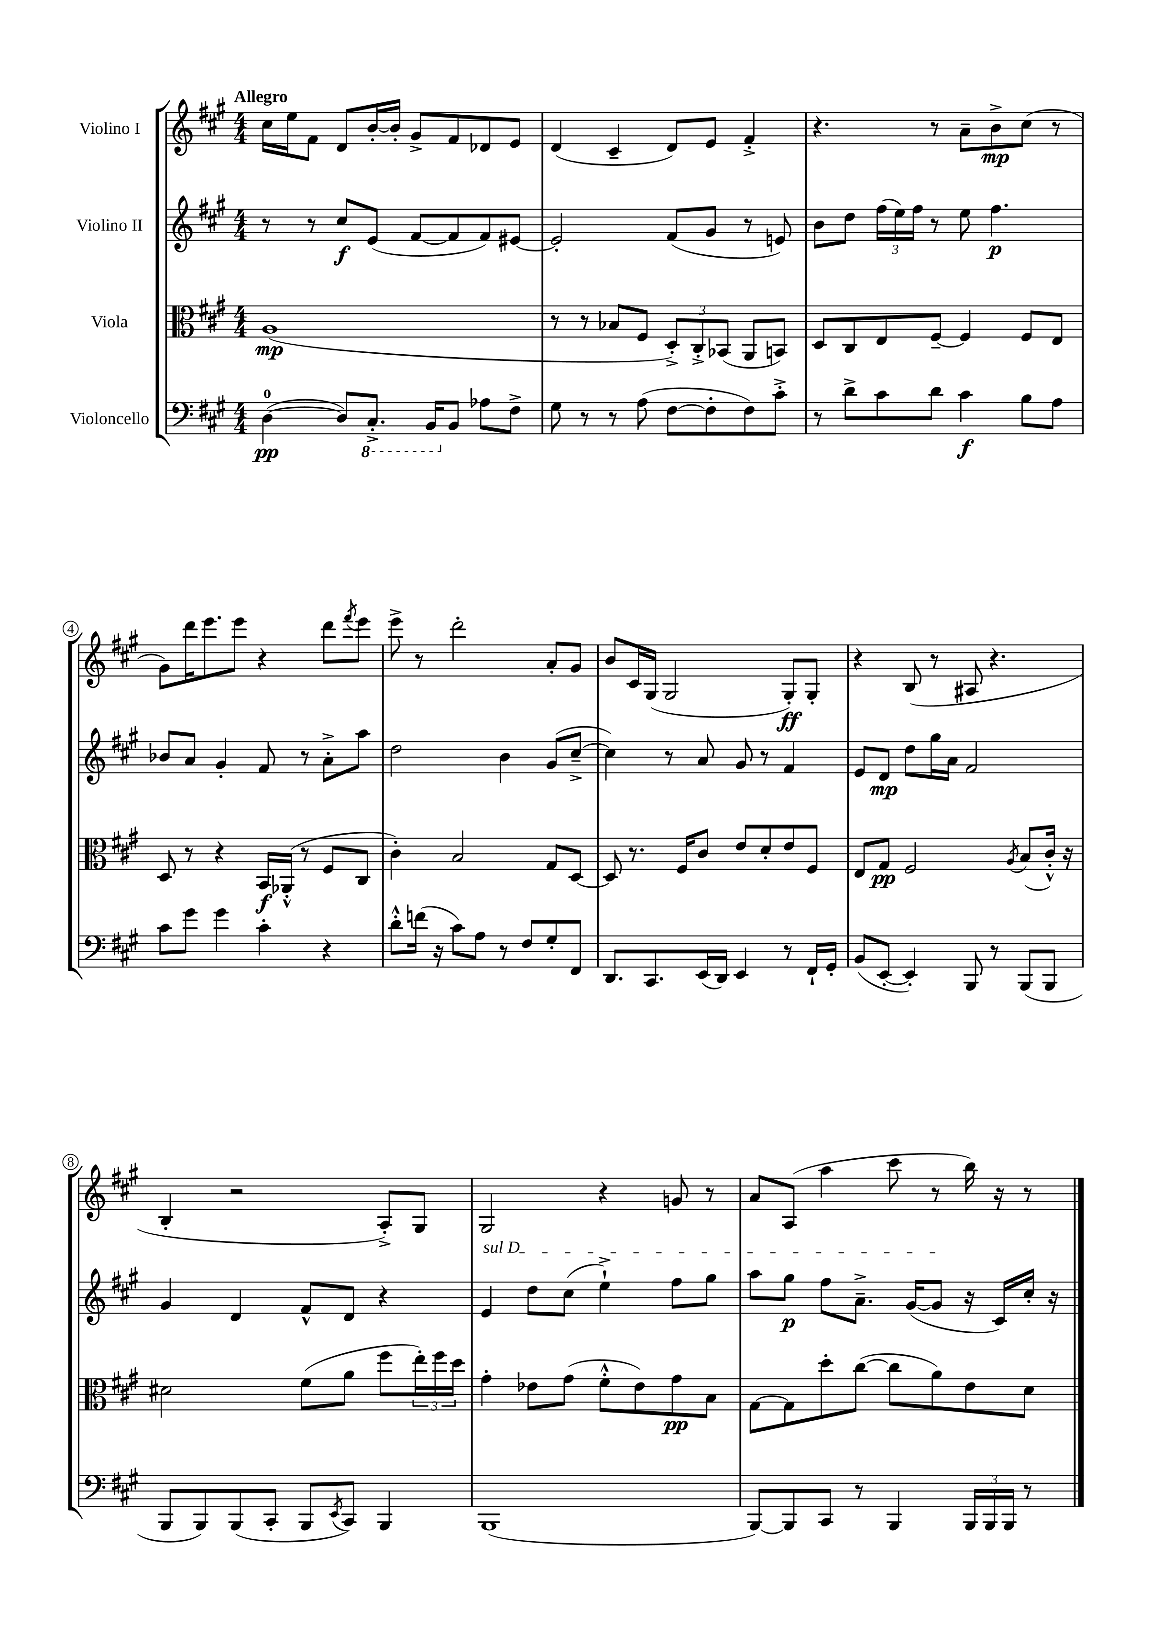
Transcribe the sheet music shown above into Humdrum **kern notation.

**kern	**dynam	**kern	**dynam	**kern	**dynam	**kern	**dynam
*part4	*part4	*part3	*part3	*part2	*part2	*part1	*part1
*staff4	*staff4	*staff3	*staff3	*staff2	*staff2	*staff1	*staff1
*I"Violoncello	*	*I"Viola	*	*I"Violino II	*	*I"Violino I	*
*clefF4	*	*clefC3	*	*clefG2	*	*clefG2	*
*k[f#c#g#]	*	*k[f#c#g#]	*	*k[f#c#g#]	*	*k[f#c#g#]	*
*M4/4	*	*M4/4	*	*M4/4	*	*M4/4	*
=1	=1	=1	=1	=1	=1	=1	=1
!	!	!	!	!	!	!LO:TX:a:B:t=Allegro	!
([4D\	pp	(1A	mp	8r	.	16cc#\LL	.
.	.	.	.	.	.	16ee\J	.
.	.	.	.	8r	.	8f#\J	.
8D/L])	.	.	.	8cc#/L	f	8d/L	.
*8ba	*	*	*	*	*	*	*
8.CC#'^/J	.	.	.	(8e/J	.	[16b'/L	.
.	.	.	.	.	.	16b'/JJ]	.
.	.	.	.	[8f#/L	.	8g#^/L	.
16BBB/KL	.	.	.	.	.	.	.
*X8ba	*	*	*	*	*	*	*
8BB/J	.	.	.	8f#/]	.	8f#/	.
8A-X\L	.	.	.	8f#/)	.	8d-X/	.
8F#^\J	.	.	.	[8e#X/J	.	8e/J	.
=2	=2	=2	=2	=2	=2	=2	=2
8G#\	.	8r	.	2e#'/]	.	(4d/	.
8r	.	8r	.	.	.	.	.
8r	.	8B-X/L	.	.	.	4c#~/	.
(8A\	.	8F#/J	.	.	.	.	.
[8F#\L	.	12D'^/L)	.	(8f#/L	.	8d/L)	.
.	.	12C#'^/	.	.	.	.	.
8F#'\]	.	.	.	8g#/J	.	8e/J	.
.	.	(12BB-X/J	.	.	.	.	.
8F#\)	.	8AA/L	.	8r	.	4f#'^/	.
8c#'^\J	.	8BBn/J)	.	8en/)	.	.	.
=3	=3	=3	=3	=3	=3	=3	=3
8r	.	8D/L	.	8b\L	.	4.r	.
8d^\L	.	8C#/	.	8dd\J	.	.	.
8c#\	.	8E/	.	(24ff#\LL	.	.	.
.	.	.	.	24ee\)	.	.	.
.	.	.	.	24ff#\JJ	.	.	.
8d\J	.	[8F#~/J	.	8r	.	8r	.
4c#\	f	4F#/]	.	8ee\	.	8a~\L	.
.	.	.	.	4.ff#\	p	8b^\	mp
8B\L	.	8F#/L	.	.	.	(8cc#\J	.
8A\J	.	8E/J	.	.	.	8r	.
!!LO:LB:g=z
=4	=4	=4	=4	=4	=4	=4	=4
8c#\L	.	8D/	.	8b-X/L	.	8g#\L)	.
8g#\J	.	8r	.	8a/J	.	16ddd\K	.
.	.	.	.	.	.	8.eee\	.
4g#\	.	4r	.	4g#'/	.	.	.
.	.	.	.	.	.	8eee\J	.
4c#'\	.	16BB/LL	f	8f#/	.	4r	.
.	.	(16AA-X'^^/JJ	.	.	.	.	.
.	.	8r	.	8r	.	.	.
4r	.	8F#/L	.	8a'^\L	.	8ddd\L	.
.	.	.	.	.	.	8qfff#/	.
.	.	8C#/J	.	8aa\J	.	8eee\J	.
=5	=5	=5	=5	=5	=5	=5	=5
8d'^^\L	.	4c#'\)	.	2dd\	.	8eee^\	.
(16fn\Jk	.	.	.	.	.	8r	.
16r	.	.	.	.	.	.	.
8c#\L)	.	2B/	.	.	.	2ddd'\	.
8A\J	.	.	.	.	.	.	.
8r	.	.	.	4b\	.	.	.
8F#/L	.	.	.	.	.	.	.
8G#'/	.	8G#/L	.	(8g#/L	.	8a'/L	.
8FF#/J	.	[8D/J	.	[8cc#~^/J	.	8g#/J	.
=6	=6	=6	=6	=6	=6	=6	=6
8.DD/L	.	8D/]	.	4cc#\])	.	8b/L	.
.	.	8.r	.	.	.	16c#/L	.
8.CC#/	.	.	.	.	.	(16G#/JJ	.
.	.	.	.	8r	.	2G#/	.
.	.	16F#/KL	.	.	.	.	.
(16EE/L	.	8c#/J	.	8a/	.	.	.
16DD/JJ)	.	.	.	.	.	.	.
4EE/	.	8e/L	.	8g#/	.	.	.
.	.	8d'/	.	8r	.	.	.
8r	.	8e/	.	4f#/	.	8G#'/L)	ff
16FF#`/LL	.	8F#/J	.	.	.	8G#'/J	.
16GG#'/JJ	.	.	.	.	.	.	.
=7	=7	=7	=7	=7	=7	=7	=7
(8BB/L	.	8E/L	.	8e/L	.	4r	.
[8EE'/J	.	8G#/J	pp	8d/J	mp	.	.
4EE'/])	.	2F#/	.	8dd\L	.	(8B/	.
.	.	.	.	16gg#\L	.	8r	.
.	.	.	.	16a\JJ	.	.	.
8BBB/	.	.	.	2f#/	.	8A#X/	.
8r	.	.	.	.	.	4.r	.
.	.	8qA/	.	.	.	.	.
(8BBB/L	.	(8B/L	.	.	.	.	.
8BBB/J	.	16c#'^^/Jk)	.	.	.	.	.
.	.	16r	.	.	.	.	.
!!LO:LB:g=z
=8	=8	=8	=8	=8	=8	=8	=8
8BBB/L	.	2d#X\	.	4g#/	.	4B'/	.
8BBB/)	.	.	.	.	.	.	.
(8BBB/	.	.	.	4d/	.	2r	.
8CC#'/J	.	.	.	.	.	.	.
8BBB/L	.	(8f#\L	.	8f#^^/L	.	.	.
8qEE/	.	.	.	.	.	.	.
8CC#/J)	.	8a\J	.	8d/J	.	.	.
4BBB/	.	8ff#\L	.	4r	.	8A'^/L)	.
.	.	24ee'\L)	.	.	.	8G#/J	.
.	.	24ff#\	.	.	.	.	.
.	.	24dd\JJ	.	.	.	.	.
=9	=9	=9	=9	=9	=9	=9	=9
!	!	!	!	!LO:TX:a:i:t=sul D	!	!	!
(1BBB	.	4g#'\	.	4e/	.	2G#/	.
.	.	8e-X\L	.	8dd\L	.	.	.
.	.	(8g#\J	.	(8cc#\J	.	.	.
.	.	8f#'^^\L	.	4ee`^\)	.	4r	.
.	.	8e-\)	.	.	.	.	.
.	.	8g#\	pp	8ff#\L	.	8gn/	.
.	.	8B\J	.	8gg#\J	.	8r	.
=10	=10	=10	=10	=10	=10	=10	=10
[8BBB/L)	.	[8G#\L	.	8aa\L	.	8a/L	.
8BBB/]	.	8G#\]	.	8gg#\J	p	(8A/J	.
8CC#/J	.	8dd'\	.	8ff#\L	.	4aa\	.
8r	.	([8cc#\J	.	8.a~^\J	.	.	.
4BBB/	.	8cc#\L]	.	.	.	8ccc#\	.
.	.	.	.	([16g#/KL	.	.	.
.	.	8a\)	.	8g#/J]	.	8r	.
24BBB/LL	.	8e\	.	16r	.	16bb\)	.
24BBB/	.	.	.	.	.	.	.
.	.	.	.	16c#/LL)	.	16r	.
24BBB/JJ	.	.	.	.	.	.	.
8r	.	8d\J	.	16cc#'/JJ	.	8r	.
.	.	.	.	16r	.	.	.
==	==	==	==	==	==	==	==
*-	*-	*-	*-	*-	*-	*-	*-
